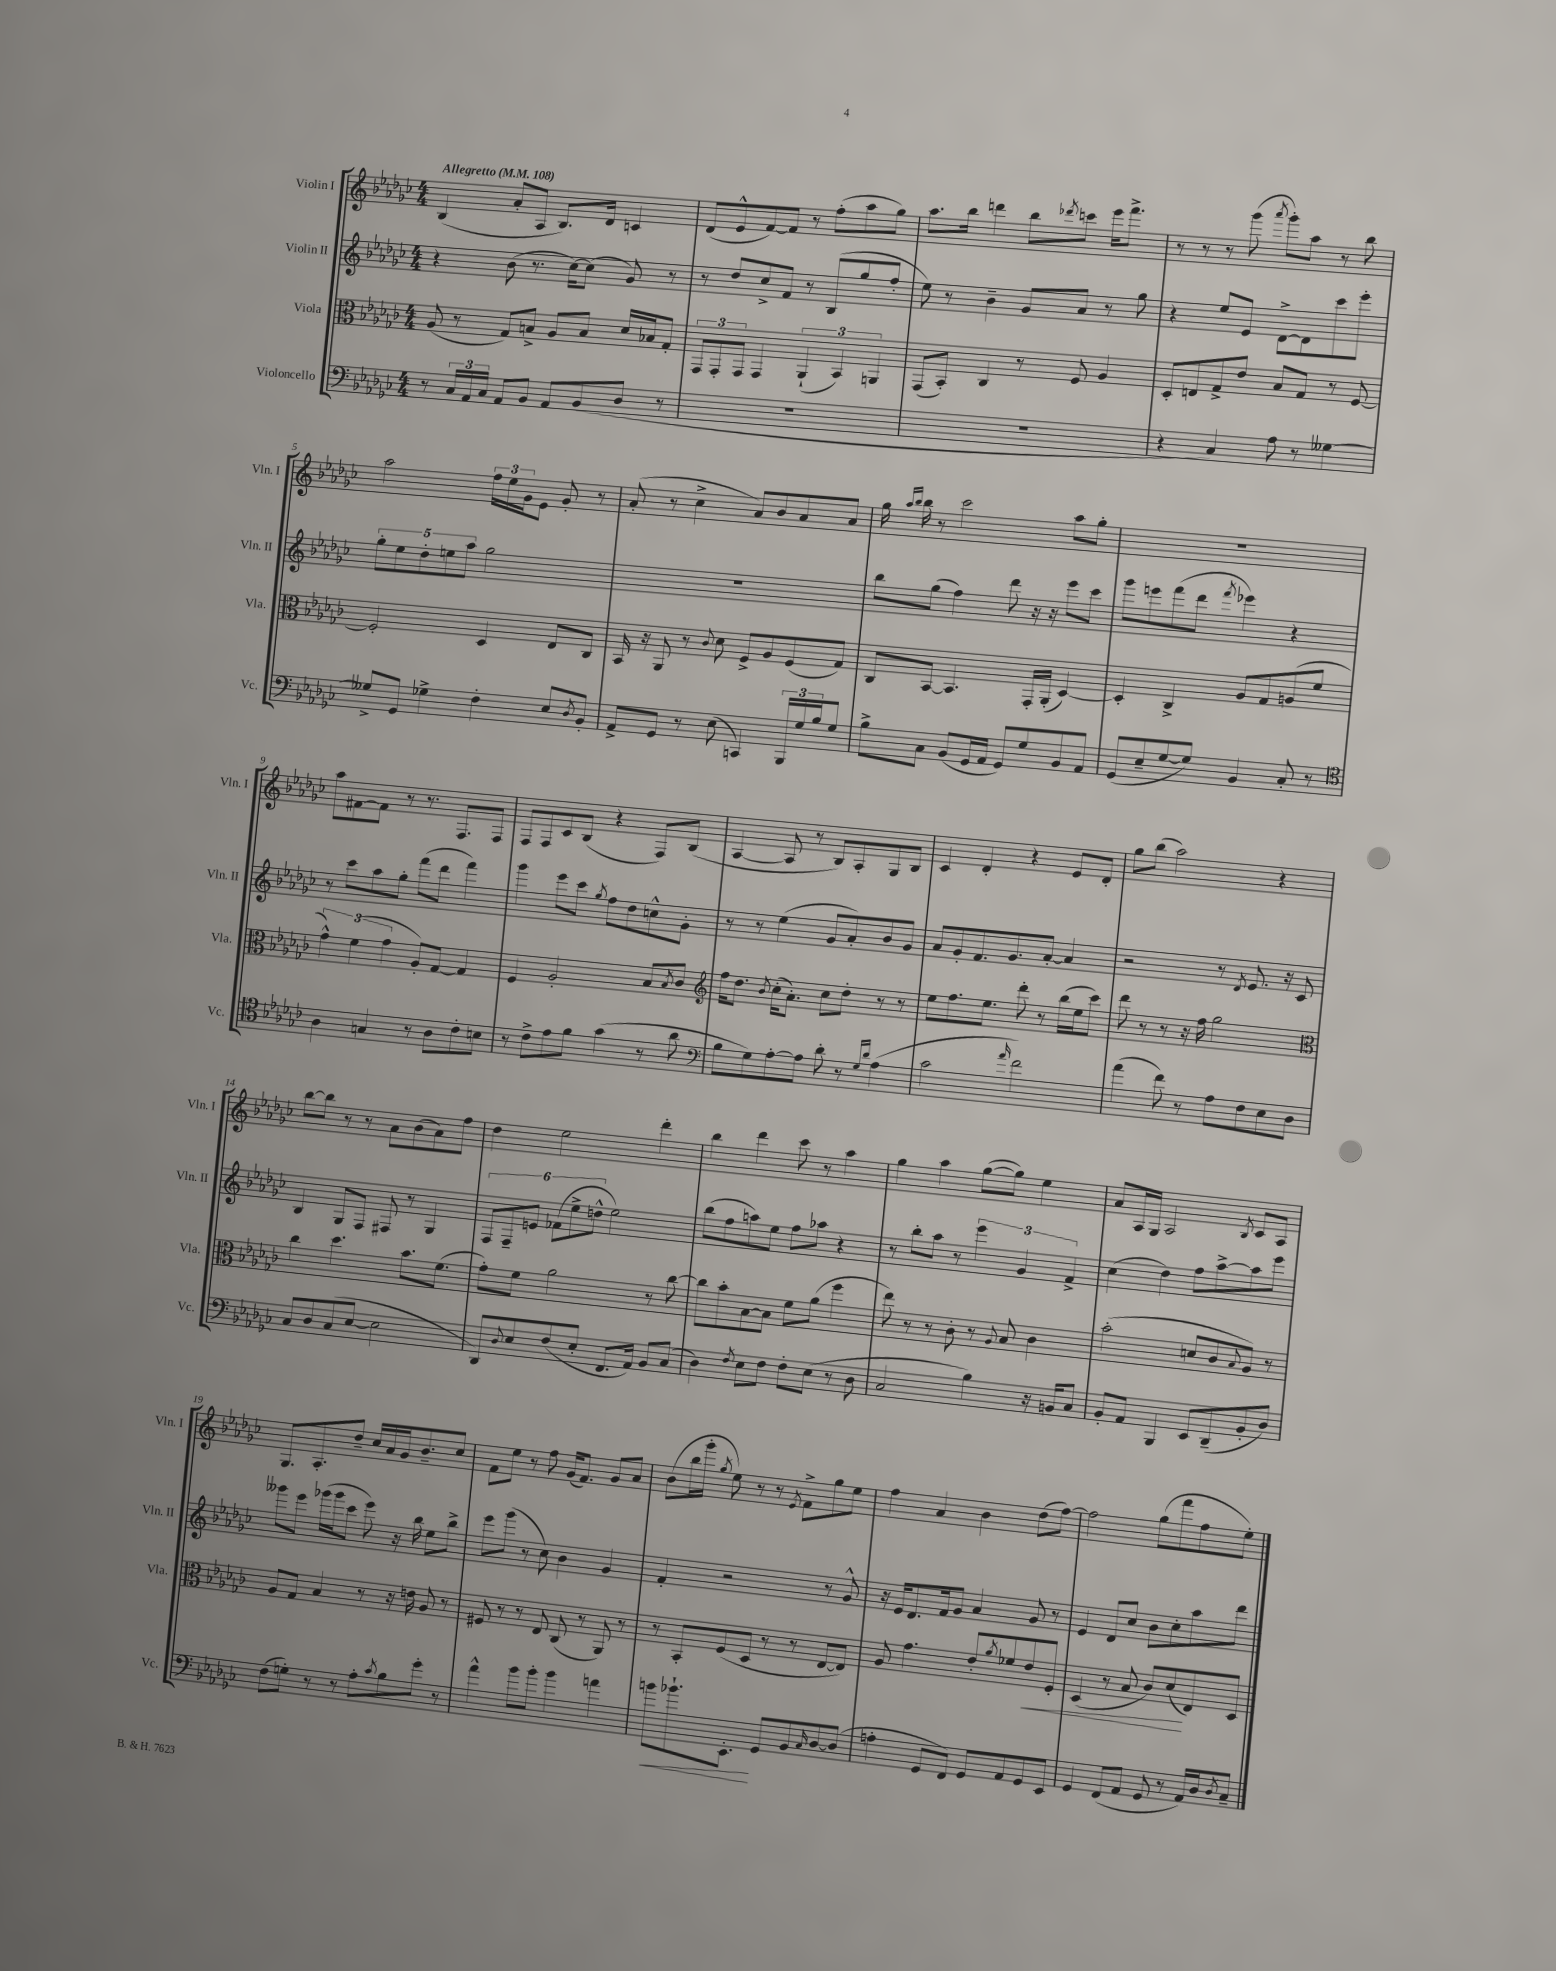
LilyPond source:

<<
\new StaffGroup <<
\new Staff = "s0" \with { instrumentName = "Violin I" shortInstrumentName = "Vln. I" } {
    \clef treble \key ges \major \numericTimeSignature \time 4/4 \tempo "Allegretto" 4 = 108
    bes4( aes'8-. aes8 bes8.) des'16 c'4 |
    des'8( ees'8-^ f'8~) f'8 r8 f''8-.( aes''8 ges''8) |
    aes''8. bes''16 d'''4 bes''8 \acciaccatura { des'''8 } c'''8 ees'''16 f'''8.-> |
    r8 r8 r8 ges'''8( \acciaccatura { aes'''8 } ges'''8-.) aes''8 r8 bes''8 |
    aes''2 \tuplet 3/2 { f''16 ees''16 ges'16 } ees'8 ges'8-. r8 |
    aes'8-.( r8 ces''4-> aes'8) bes'8 aes'8 aes'8 |
    ges''16 \grace { aes''16 bes''16 } bes''16 r8 ces'''2 aes''8 ges''8-. |
    R1 |
    aes''8 fis'8~ fis'8 r8 r8. f8. f8 |
    f8 f8 ces'8 bes8( r4 f8) bes8( |
    aes4~ aes8 r8 bes8) aes8-. ges8 bes8 |
    ces'4 des'4-. r4 ees'8 des'8-. |
    ges''8 bes''8( aes''2) r4 |
    bes''8~ bes''8 r8 r8 aes'8 bes'8( aes'8) f''8 |
    des''4 ees''2 des'''4-. |
    bes''4 des'''4 ces'''8 r8 aes''4 |
    ges''4 aes''4 ges''8~( ges''8) ees''4 |
    aes'8 aes16 ges16 aes2 \acciaccatura { bes8 } ces'8 aes8 |
    ges8. aes8.-. des''8-- ces''16 aes'16 ges'16 bes'8.-- ces''8 |
    f'8 ees''8 r8 f''8 ges'16( f'8.) ges'8 aes'8 |
    bes'8( bes''16 ges'''16-. \acciaccatura { ges''8 } ees''8) r8 r8 \acciaccatura { ees'8 } f'8-> ges''8 ees''8 |
    f''4 aes'4 bes'4 des''8( f''8~) |
    f''2 ges''8( f'''8 f''8 ees''8-.) \bar "|." |
}
\new Staff = "s1" \with { instrumentName = "Violin II" shortInstrumentName = "Vln. II" } {
    \clef treble \key ges \major \numericTimeSignature \time 4/4
    r4 bes'8( r8. ces''16~) ces''8( ges'8) r8 |
    r8 des''8 ces''8-> f'8 r8 bes8( ges''8 f''8-. |
    ees''8) r8 bes'4-- ges'8 aes'8 r8 ges''8 |
    r4 ees''8 ees'8 des'8~-> des'8 ces'''8 ees'''8-. |
    \tuplet 5/4 { ges''8-. ees''8 des''8-. e''8 aes''8 } ges''2 |
    R1 |
    bes''8 ges''8( f''4) des'''8 r16 r16 ees'''8 ces'''8 |
    ges'''8 e'''8 f'''8( des'''8 \acciaccatura { f'''8 } ees'''4) r4 |
    r8 ces'''8 aes''8 ges''8-. f'''8( des'''8 f'''4) |
    ges'''4 ees'''8 ces'''8 \acciaccatura { ges''8 } f''8 des''8 c''8-^ ges'8-. |
    r8 r8 ees''4( ges'8 aes'8-.) bes'8 ges'8 |
    aes'8 ges'8-. f'8. ges'8. aes'8~-. aes'4 |
    r2 r8 \acciaccatura { des'8 } ees'8. r16 ces'8 |
    bes4 ges8 f8 fis8 r8 ges4 |
    \tuplet 6/4 { f8 f8-- e'8 fes'8( ees''8-> d''8-^ } ees''2) |
    bes''8( f''8 a''8) ees''8 f''8 aes''8 r4 |
    r8 bes''8-. aes''8 r8 \tuplet 3/2 { ees'''4 ges'4 f'4-> } |
    ces''4( des''4) f''8 aes''8~-> aes''8 ees'''8 |
    geses'''8 ees'''8 ges'''16( ges'''16 ces'''8 ees'''8) r16 bes''16 ees''8 bes''8-> |
    ees'''8 ges'''8( r8 ces''8) bes'4 ges'4 |
    f'4-. r2 r8 ges'8-^ |
    r16 ees'16 des'8. f'16 ges'8 aes'4 ges'8 r8 |
    ees'4 des'8 ces''8 bes'8 ces''8-. aes''8 des'''8 \bar "|." |
}
\new Staff = "s2" \with { instrumentName = "Viola" shortInstrumentName = "Vla." } {
    \clef alto \key ges \major \numericTimeSignature \time 4/4
    aes8( r8 ges8) b8-> aes8 b8 des'16 bes16 ges8-. |
    \tuplet 3/2 { ges,8 ges,8-. ges,8 } ges,4 \tuplet 3/2 { aes,4-!( bes,4) a,4 } |
    ges,8( bes,8-.) ces4 r8 f8 aes4 |
    des8-. e8 ges8-> ees'8 bes8 ges8 r8 f8~ |
    f2-. des4 ees8 ces8 |
    bes,16 r16 aes,8 r8 \appoggiatura { ces'8 } des'8 f8-> aes8 f8( ges8) |
    ces8 bes,8~ bes,4. ges,16-. aes,16-.( des4~) |
    des4-. ces4-> aes8 ges8 a8( f'8 |
    \tuplet 3/2 { ges'4-^) f'4( ges'4 } aes8-.) ges8~ ges4 |
    f4 aes2-. bes8 \acciaccatura { bes8 } ces'8 |
    \clef treble f''16 des''8. \acciaccatura { bes'8 } ces''16-.( aes'8.-.) ces''8 des''8-. r8 r8 |
    ees''8 f''8. ees''8. des'''8-. r8 bes''16( ees''16 ces'''8) |
    des'''8 r8 r8 r16 f''16 ges''2 |
    \clef alto ces''4 des''4. bes'8. f'8.( |
    ges'8-.) f'8 aes'2 r8 ces''8~ |
    ces''8 bes'8-. bes8~ bes8 f'8 aes'8( f''4 |
    ees''8) r8 r8 ces'8-. r8 \appoggiatura { aes8 } bes8 ces'4 |
    bes'2-.( d'8 ces'8 \appoggiatura { bes8 } aes8) r8 |
    aes8 ges8 bes4 r8 r16 e'16 aes8 r8 |
    fis8 r8 r8 ees8 ces8( r8 aes,8) r8 |
    r8 bes,8-. f8( des8 r8 r8 ees8~ ees8) |
    aes8 ges'4. ees'8-. \acciaccatura { aes'8 } fes'8 ees'8\< f8-. |
    des4( r8 bes8 ces'8) des'8\!( ees8) des8 \bar "|." |
}
\new Staff = "s3" \with { instrumentName = "Violoncello" shortInstrumentName = "Vc." } {
    \clef bass \key ges \major \numericTimeSignature \time 4/4
    r8 \tuplet 3/2 { ces16 aes,16 ces16 } aes,8 bes,8 aes,8 bes,8( des8 r8 |
    R1 |
    R1 |
    r4 ces4) aes8 r8 geses4~ |
    geses8-> ges,8 ges4-> f4-. ees8 \acciaccatura { des8 } bes,8-. |
    aes,8-> ges,8 r8 ees8( c,4) \tuplet 3/2 { bes,,16 ges16 bes16 } ges8 |
    bes8-> ces8 bes,8( ges,16 aes,16 ges,8) ges8 bes,8 aes,8 |
    ges,8( ees8-- ges8~ ges8) bes,4 ces8-. r8 |
    \clef tenor aes4 g4 r8 aes8 ces'8-. b8 |
    r8 ces'8-> ees'8 f'8 ges'4( r8 aes'8 |
    \clef bass bes8 ges8) aes8~-. aes8 des'8-. r8 \grace { ges16 des'16 } aes4( |
    ces'2 \grace { aes'16 } f'2) |
    aes'4( f'8) r8 aes8 f8 ees8 des8 |
    ces8 des8 ces8( ees8~ ees2 |
    des,8) \appoggiatura { des8 } ees8 f8( ees8-. f,8. aes,16) bes,8 ces8( |
    des4) \acciaccatura { f8 } ees8 f8 f8-. ees8( r8 des8 |
    ces2 bes4) r16 b,16 ces8 |
    bes,8-. aes,8 bes,,4 ees,8 des,8--( bes,8-. des8) |
    f8( g8-.) r8 r8 aes8-. \acciaccatura { ces'8 } bes8 ges'8-. r8 |
    aes'4-^ bes'8 bes'8-. bes'4 a'4 |
    b'8\< bes'8.-! ees,8.-.\! ges,8 bes,8 \grace { ces16 } des8~ des8( |
    a4-. ges,8 f,8) ges,8 aes,8 ges,8 ees,8 |
    ges,4 f,8( aes,8 ges,8 r8 aes,16) des16 \acciaccatura { des8 } ces8-- \bar "|." |
}
>>
>>
